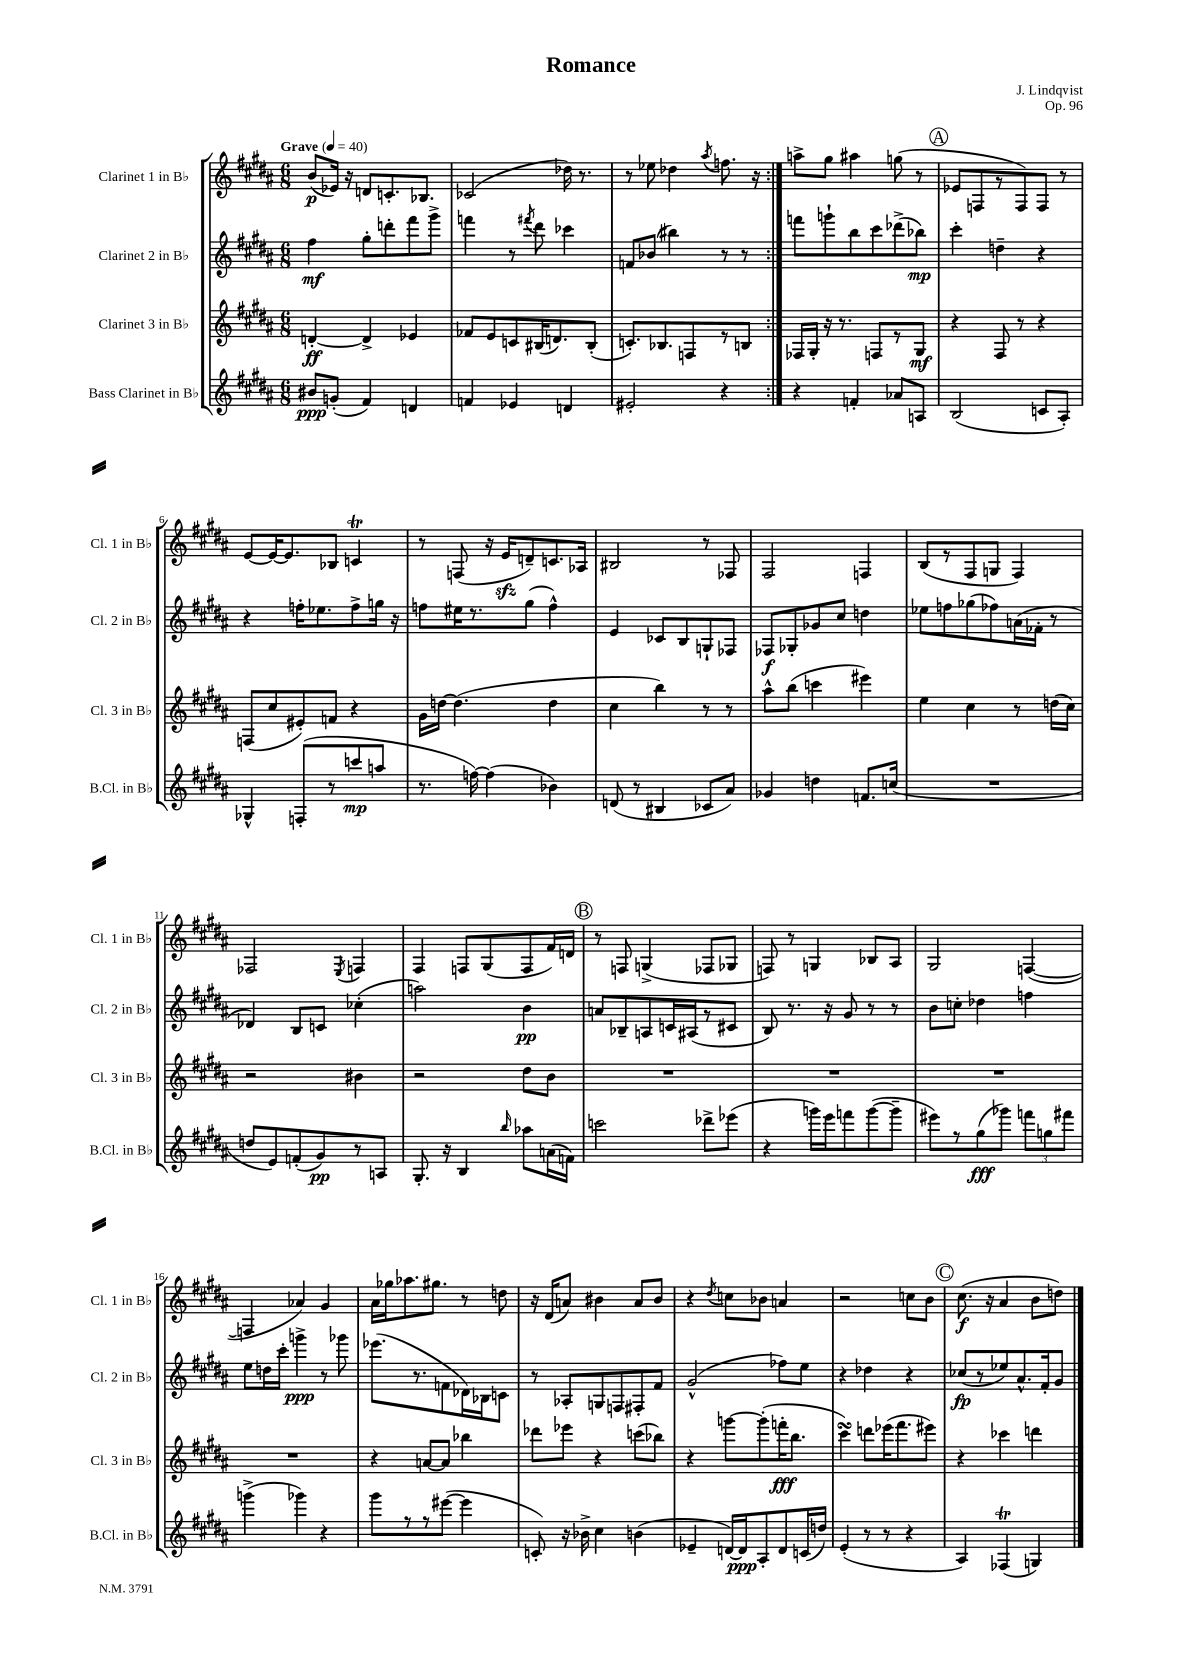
\header { title = "Romance" composer = "J. Lindqvist" opus = "Op. 96" }
<<
\new StaffGroup <<
\new Staff = "s0" \with { instrumentName = "Clarinet 1 in Bb" shortInstrumentName = "Cl. 1 in Bb" } {
    \clef treble \key b \major \numericTimeSignature \time 6/8 \tempo "Grave" 4 = 40
    \autoBeamOff \repeat volta 2 { b'8[\p( ees'16]) r16 d'8[ c'8.-. bes8.] |
    ces'2( des''16) r8. |
    r8 ees''8 des''4 \acciaccatura { ais''8 } f''8. r16 | }
    a''8[-> gis''8] ais''4 g''8( r8 |
    \mark \markup { \circle "A" } ees'8[ f8 r8 f8) f8] r8 |
    e'8[~ e'16~ e'8. bes8] c'4\trill |
    r8 f8( r16 e'16[\sfz d'8--) c'8. aes16] |
    bis2 r8 fes8 |
    fis2 f4 |
    b8[( r8 fis8 g8] fis4) |
    fes2 \acciaccatura { e8 } f4 |
    fis4 f8[ gis8( f8 fis'16) d'16] |
    \mark \markup { \circle "B" } r8 f8 g4->( fes8[ ges8] |
    f8) r8 g4 bes8[ ais8] |
    gis2 f4~( |
    f4 aes'4) gis'4 |
    ais'16[ ges''16 aes''8. gis''8.] r8 d''8 |
    r16 dis'16[( a'8]) bis'4 a'8[ bis'8] |
    r4 \acciaccatura { dis''8 } c''8[ bes'8] a'4 |
    r2 c''8[ b'8] |
    \mark \markup { \circle "C" } cis''8.\f( r16 ais'4 b'8[ d''8]) \bar "|." |
}
\new Staff = "s1" \with { instrumentName = "Clarinet 2 in Bb" shortInstrumentName = "Cl. 2 in Bb" } {
    \clef treble \key b \major \numericTimeSignature \time 6/8
    \autoBeamOff \repeat volta 2 { fis''4\mf gis''8[-. d'''8-. fis'''8 gis'''8]-> |
    f'''4 r8 \acciaccatura { fis'''8 } dis'''8 ces'''4 |
    f'8[ bes'8]( bis''4) r8 r8 | }
    f'''8[ g'''8-! b''8 cis'''8 des'''8->( bes''8]\mp) |
    \mark \markup { \circle "A" } cis'''4-. d''4-- r4 |
    r4 f''16[-. ees''8. f''8-> g''16] r16 |
    f''8[ eis''16 r8. gis''8]( f''4-^) |
    e'4 ces'8[ b8 g8-! fes8] |
    fes8[\f ges8-. ges'8 cis''8] d''4 |
    ees''8[ f''8 ges''8( fes''8) a'16( fes'16]-. r8 |
    des'4) b8[ c'8] ces''4-.( |
    a''2) b'4\pp |
    \mark \markup { \circle "B" } a'8[ bes8-- a8 c'16 ais16( r8 cis'8] |
    b8) r8. r16 gis'8 r8 r8 |
    b'8[ c''8]-. des''4 f''4 |
    e''8[ d''16 cis'''16]-. g'''4->\ppp r8 ges'''8 |
    ees'''8.[( r8. f'8 des'16) bes16 c'8] |
    r8 aes8[-. g8 f8 fis8-. fis'8] |
    gis'2-^( fes''8[) e''8] |
    r4 des''4 r4 |
    \mark \markup { \circle "C" } ces''8[\fp( r8 ees''8) ais'8.-^ fis'16-. gis'8] \bar "|." |
}
\new Staff = "s2" \with { instrumentName = "Clarinet 3 in Bb" shortInstrumentName = "Cl. 3 in Bb" } {
    \clef treble \key b \major \numericTimeSignature \time 6/8
    \autoBeamOff \repeat volta 2 { d'4~-.\ff d'4-> ees'4 |
    fes'8[ e'8 c'8 bis16( d'8.) bis8]-.( |
    c'8.[-.) bes8. f8 r8 b8] | }
    fes16[ gis16]-. r16 r8. f8[ r8 gis8]\mf |
    \mark \markup { \circle "A" } r4 fis8 r8 r4 |
    f8[( cis''8 eis'8-.) f'8] r4 |
    gis'16[ d''16]~ d''4.( d''4 |
    cis''4 b''4) r8 r8 |
    ais''8[-^ b''8]( c'''4 eis'''4) |
    e''4 cis''4 r8 d''16[( cis''16]) |
    r2 bis'4 |
    r2 dis''8[ b'8] |
    \mark \markup { \circle "B" } R2. |
    R2. |
    R2. |
    R2. |
    r4 a'8[~ a'8] bes''4 |
    des'''8[ ees'''8] r4 c'''8[( bes''8]) |
    r4 g'''8[~ g'''8-.( f'''16-.\fff b''8.] |
    cis'''4\turn) d'''8[ ees'''16( fis'''8. eis'''8]) |
    \mark \markup { \circle "C" } r4 ces'''4 d'''4 \bar "|." |
}
\new Staff = "s3" \with { instrumentName = "Bass Clarinet in Bb" shortInstrumentName = "B.Cl. in Bb" } {
    \clef treble \key b \major \numericTimeSignature \time 6/8
    \autoBeamOff \repeat volta 2 { bis'8[\ppp g'8]-.( fis'4) d'4 |
    f'4 ees'4 d'4 |
    eis'2-. r4 | }
    r4 f'4-. aes'8[ a8] |
    \mark \markup { \circle "A" } b2( c'8[ ais8]-.) |
    ges4-^ f8[-.( r8 c'''8\mp a''8] |
    r8. f''16~) f''4( bes'4) |
    d'8( r8 bis4 ces'8[ ais'8]) |
    ges'4 d''4 f'8.[ c''16]( |
    R2. |
    d''8[ e'8) f'8-.( gis'8\pp) r8 a8] |
    gis8.-. r16 b4 \grace { b''16 } aes''8[ a'16( f'16]) |
    \mark \markup { \circle "B" } c'''2 des'''8[-> ees'''8]( |
    r4 g'''16[) e'''16 f'''8 g'''8~( g'''8]-- |
    eis'''8[) r8 gis''8\fff( ges'''8]) \tuplet 3/2 { f'''8[ g''8 fis'''8] } |
    g'''4->( ges'''4) r4 |
    gis'''8[ r8 r8 eis'''8]~( eis'''4 |
    c'8-.) r16 bes'16-> cis''4 b'4( |
    ees'4-- d'16[~) d'16\ppp ais8-. d'8 c'16( d''16]) |
    e'4-.( r8 r8 r4 |
    \mark \markup { \circle "C" } ais4) fes4\trill( g4) \bar "|." |
}
>>
>>
